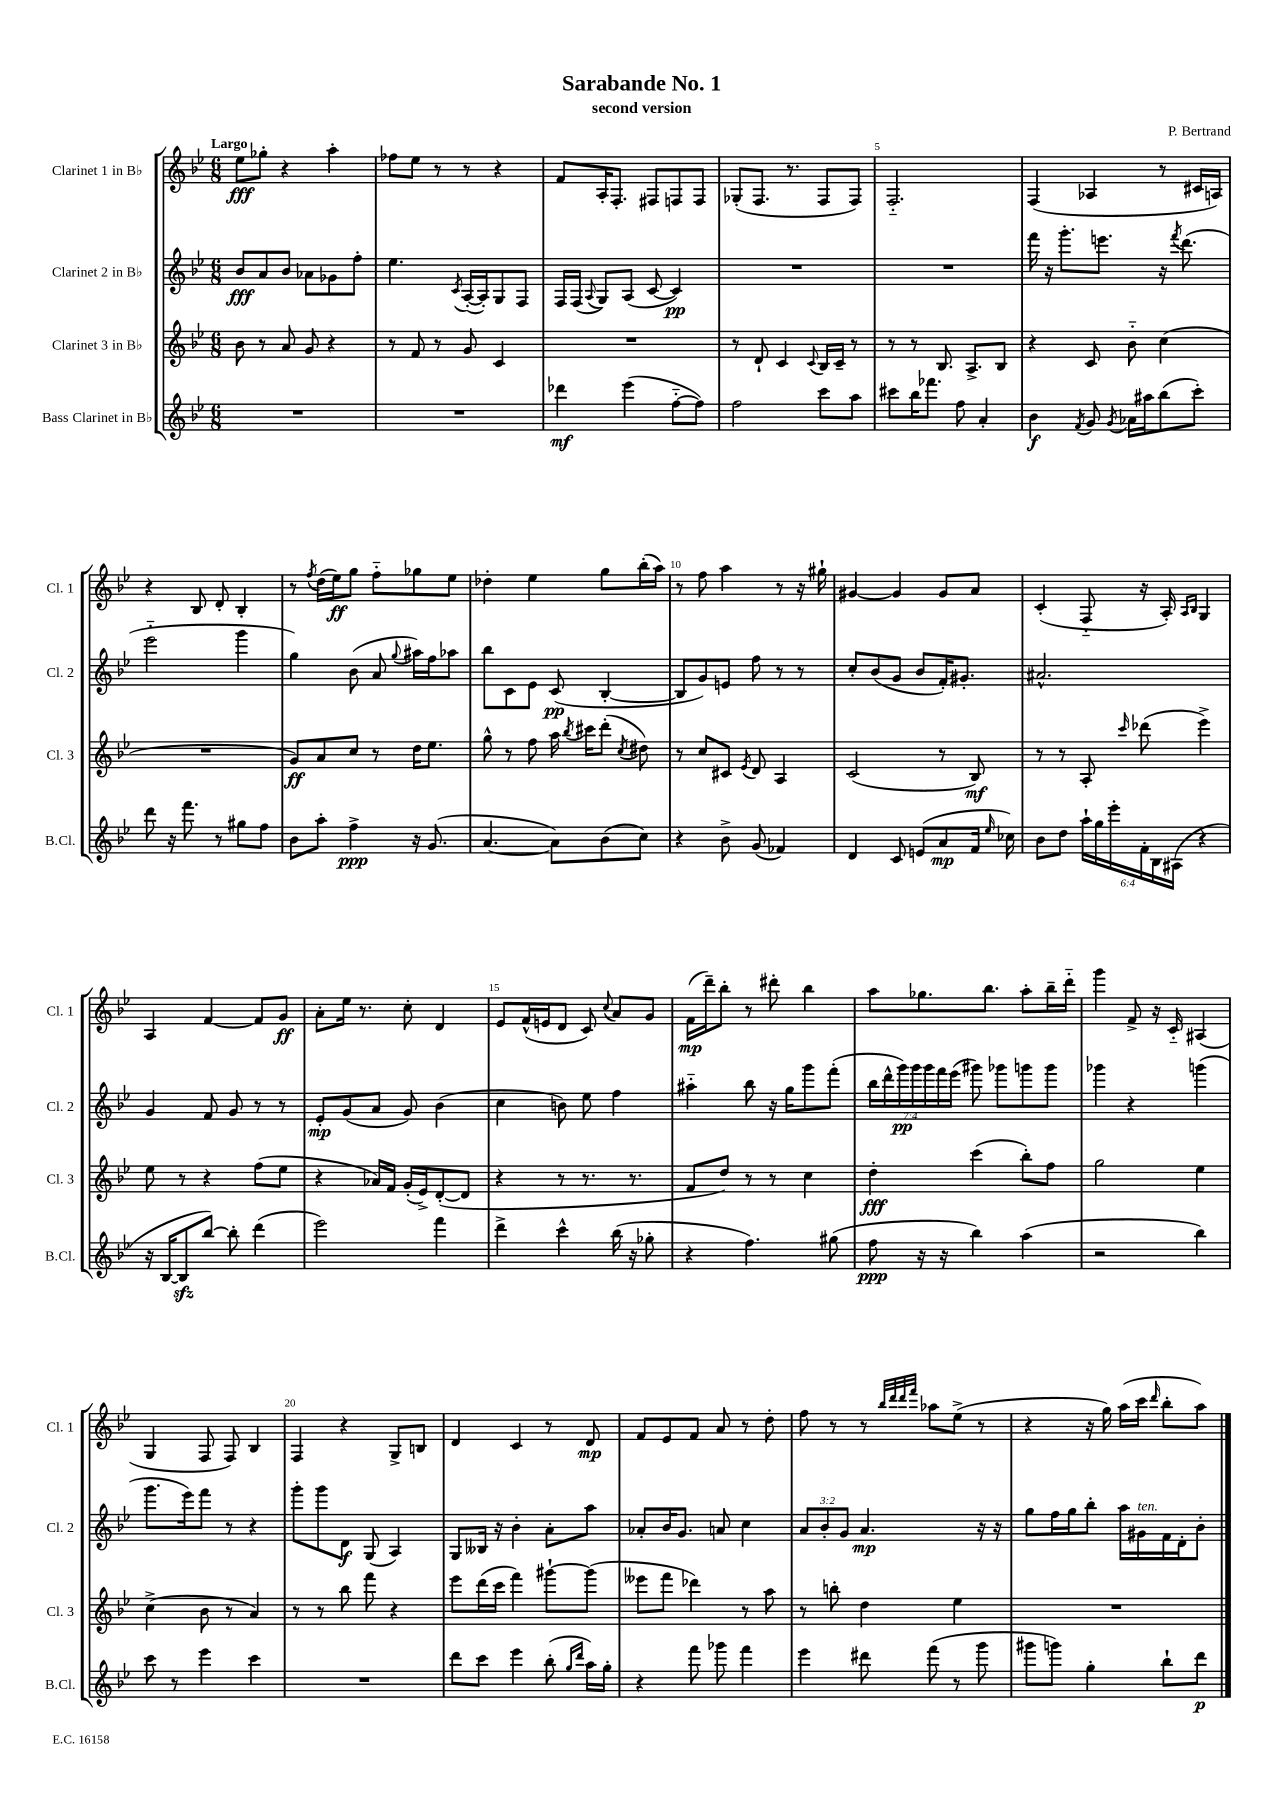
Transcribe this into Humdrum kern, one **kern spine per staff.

**kern	**dynam	**kern	**dynam	**kern	**dynam	**kern	**dynam
*part4	*part4	*part3	*part3	*part2	*part2	*part1	*part1
*staff4	*staff4	*staff3	*staff3	*staff2	*staff2	*staff1	*staff1
*I"Bass Clarinet in B♭	*	*I"Clarinet 3 in B♭	*	*I"Clarinet 2 in B♭	*	*I"Clarinet 1 in B♭	*
*I'B.Cl.	*	*I'Cl. 3	*	*I'Cl. 2	*	*I'Cl. 1	*
*clefG2	*	*clefG2	*	*clefG2	*	*clefG2	*
*k[b-e-]	*	*k[b-e-]	*	*k[b-e-]	*	*k[b-e-]	*
*M6/8	*	*M6/8	*	*M6/8	*	*M6/8	*
=1	=1	=1	=1	=1	=1	=1	=1
!	!	!	!	!	!	!LO:TX:a:B:t=Largo	!
2.r	.	8b-\	.	8b-/L	fff	8ee-\L	fff
.	.	8r	.	8a/	.	8gg-X'\J	.
.	.	8a/	.	8b-/J	.	4r	.
.	.	8g/	.	8a-X\L	.	.	.
.	.	4r	.	8g-X\	.	4aa'\	.
.	.	.	.	8ff'\J	.	.	.
=2	=2	=2	=2	=2	=2	=2	=2
2.r	.	8r	.	4.ee-\	.	8ff-X\L	.
.	.	8f/	.	.	.	8ee-\J	.
.	.	8r	.	.	.	8r	.
.	.	.	.	8qc/	.	.	.
.	.	8g/	.	([16A'/LL	.	8r	.
.	.	.	.	16A'/J])	.	.	.
.	.	4c/	.	8G/	.	4r	.
.	.	.	.	8F/J	.	.	.
=3	=3	=3	=3	=3	=3	=3	=3
4ddd-X\	mf	2.r	.	16F/LL	.	8f/L	.
.	.	.	.	(16F/JJ	.	.	.
.	.	.	.	8qqA/	.	.	.
.	.	.	.	8G/L)	.	16A'/K	.
.	.	.	.	.	.	8.F'/J	.
(4eee-\	.	.	.	(8A/J	.	.	.
.	.	.	.	[8c/	.	8F#X/L	.
[8ff\L	.	.	.	4c/])	pp	8Fn/	.
8ff\J])	.	.	.	.	.	8F/J	.
=4	=4	=4	=4	=4	=4	=4	=4
2ff\	.	8r	.	2.r	.	(8G-X'/L	.
.	.	8d`/	.	.	.	8.F/J	.
.	.	4c/	.	.	.	.	.
.	.	.	.	.	.	8.r	.
.	.	8qqc/	.	.	.	.	.
8ccc\L	.	16B-/LL	.	.	.	8F/L	.
.	.	16c~/JJ	.	.	.	.	.
8aa\J	.	8r	.	.	.	8F/J)	.
=5	=5	=5	=5	=5	=5	=5	=5
8ccc#X\L	.	8r	.	2.r	.	2.F/	.
16bb-\K	.	8r	.	.	.	.	.
8.fff-X\J	.	.	.	.	.	.	.
.	.	8.B-/	.	.	.	.	.
8ff\	.	.	.	.	.	.	.
.	.	8.A^/L	.	.	.	.	.
4a'/	.	.	.	.	.	.	.
.	.	8B-/J	.	.	.	.	.
=6	=6	=6	=6	=6	=6	=6	=6
4b-\	f	4r	.	16fff\	.	(4F/	.
.	.	.	.	16r	.	.	.
.	.	.	.	8.ggg'\L	.	.	.
8qf/	.	.	.	.	.	.	.
8g/	.	8c/	.	.	.	4A-X/	.
.	.	.	.	8.eeen\J	.	.	.
8qg/	.	.	.	.	.	.	.
16a-X\LL	.	8b-\	.	.	.	.	.
16aa#X\J	.	.	.	.	.	.	.
(8bb-\	.	(4cc\	.	16r	.	8r	.
.	.	.	.	8qfff/	.	.	.
.	.	.	.	(8.ddd\	.	.	.
8ccc'\J)	.	.	.	.	.	16c#X/LL	.
.	.	.	.	.	.	16An/JJ)	.
!!LO:LB:g=z
=7	=7	=7	=7	=7	=7	=7	=7
8ddd\	.	2.r	.	2eee-\	.	4r	.
16r	.	.	.	.	.	.	.
8.fff\	.	.	.	.	.	.	.
.	.	.	.	.	.	8B-/	.
8r	.	.	.	.	.	8d'/	.
8gg#X\L	.	.	.	4ggg\	.	4B-'/	.
8ff\J	.	.	.	.	.	.	.
=8	=8	=8	=8	=8	=8	=8	=8
8b-\L	.	8g/L)	ff	4gg\)	.	8r	.
.	.	.	.	.	.	8qff/	.
8aa'\J	.	8a/	.	.	.	(16dd\LL	.
.	.	.	.	.	.	16ee-\J)	ff
4ff^\	ppp	8cc/J	.	(8b-\	.	8gg\J	.
.	.	8r	.	8a/	.	8ff\L	.
.	.	.	.	8qqgg/	.	.	.
16r	.	16dd\KL	.	16aa#X\LL)	.	8gg-X\	.
(8.g/	.	8.ee-\J	.	16ff\J	.	.	.
.	.	.	.	8aa-X\J	.	8ee-\J	.
=9	=9	=9	=9	=9	=9	=9	=9
[4.a/	.	8gg^^\	.	8bb-\L	.	4dd-X'\	.
.	.	8r	.	8c\	.	.	.
.	.	8ff\	.	8e-\J	.	4ee-\	.
8a\L])	.	16aa\	.	(8c/	pp	.	.
.	.	8qbb-/	.	.	.	.	.
.	.	16ccc#X\KL	.	.	.	.	.
(8b-\	.	(8ddd'\J	.	[4B-'/	.	8gg\L	.
.	.	8qcc/	.	.	.	.	.
8cc\J)	.	8dd#X\)	.	.	.	(16bb-'\L	.
.	.	.	.	.	.	16aa\JJ)	.
=10	=10	=10	=10	=10	=10	=10	=10
4r	.	8r	.	8B-/L]	.	8r	.
.	.	8cc/L	.	8g/)	.	8ff\	.
8b-^\	.	8c#X/J	.	8en/J	.	4aa\	.
.	.	8qe-/	.	.	.	.	.
(8g/	.	8d/	.	8ff\	.	.	.
4f-X/)	.	4A/	.	8r	.	8r	.
.	.	.	.	8r	.	16r	.
.	.	.	.	.	.	16gg#X`\	.
=11	=11	=11	=11	=11	=11	=11	=11
4d/	.	(2c/	.	8cc'/L	.	[4g#X/	.
.	.	.	.	(8b-/	.	.	.
8c/	.	.	.	8g/J	.	4g#/]	.
(8en/L	.	.	.	8b-/L	.	.	.
8a/	mp	8r	.	16f'/K)	.	8g#/L	.
.	.	.	.	8.g#X'/J	.	.	.
16f/Jk	.	8B-/)	mf	.	.	8a/J	.
16qqee-/	.	.	.	.	.	.	.
16cc-X\)	.	.	.	.	.	.	.
=12	=12	=12	=12	=12	=12	=12	=12
8b-\L	.	8r	.	2.a#X^^/	.	(4c'/	.
8dd\J	.	8r	.	.	.	.	.
24aa`\LL	.	8A'/	.	.	.	8F/	.
24gg\	.	.	.	.	.	.	.
24eee-'\	.	.	.	.	.	.	.
.	.	16qqccc/	.	.	.	.	.
24f'\	.	(8ddd-X\	.	.	.	16r	.
24B-\	.	.	.	.	.	.	.
.	.	.	.	.	.	16A'/)	.
(24A#X\JJ	.	.	.	.	.	.	.
.	.	.	.	.	.	16qqA/LL	.
.	.	.	.	.	.	16qqB-/JJ	.
4r	.	4eee-^\)	.	.	.	4G/	.
!!LO:LB:g=z
=13	=13	=13	=13	=13	=13	=13	=13
16r	.	8ee-\	.	4g/	.	4A/	.
[16B-/KL	.	.	.	.	.	.	.
8B-zz/]	.	8r	.	.	.	.	.
[8bb-/J)	.	4r	.	8f/	.	[4f/	.
8bb-'\]	.	.	.	8g/	.	.	.
(4ddd\	.	(8ff\L	.	8r	.	8f/L]	.
.	.	8ee-\J	.	8r	.	8g/J	ff
=14	=14	=14	=14	=14	=14	=14	=14
2eee-\)	.	4r	.	8e-'/L	mp	8a'\L	.
.	.	.	.	(8g/	.	16ee-\Jk	.
.	.	.	.	.	.	8.r	.
.	.	16a-X/LL)	.	8a/J	.	.	.
.	.	16f/JJ	.	.	.	.	.
.	.	(16g'/LL	.	8g/)	.	8cc'\	.
.	.	16e-^/J)	.	.	.	.	.
4fff\	.	([8d'/	.	(4b-\	.	4d/	.
.	.	8d/J]	.	.	.	.	.
=15	=15	=15	=15	=15	=15	=15	=15
4ddd^\	.	4r	.	4cc\	.	8e-/L	.
.	.	.	.	.	.	(16f^^/L	.
.	.	.	.	.	.	16en/J	.
4ccc^^\	.	8r	.	8bn\)	.	8d/J	.
.	.	8.r	.	8ee-\	.	8c/)	.
.	.	.	.	.	.	8qqcc/	.
(16bb-\	.	.	.	4ff\	.	8a/L	.
16r	.	8.r	.	.	.	.	.
8gg-X'\	.	.	.	.	.	8g/J	.
=16	=16	=16	=16	=16	=16	=16	=16
4r	.	8f/L	.	4aa#X\	.	(16f\LL	mp
.	.	.	.	.	.	16ddd~\J)	.
.	.	8dd/J)	.	.	.	8bb-'\J	.
4.ff\)	.	8r	.	8bb-\	.	8r	.
.	.	8r	.	16r	.	8ddd#X'\	.
.	.	.	.	16gg\KL	.	.	.
.	.	4cc\	.	8ggg\	.	4bb-\	.
(8gg#X\	.	.	.	(8fff'\J	.	.	.
=17	=17	=17	=17	=17	=17	=17	=17
8ff\	ppp	4dd'\	fff	28bb-\LL	.	8aa\L	.
.	.	.	.	28ddd^^\	.	.	.
.	.	.	.	28ggg\)	pp	.	.
.	.	.	.	28ggg\	.	.	.
16r	.	.	.	.	.	8.gg-X\	.
.	.	.	.	28ggg\	.	.	.
.	.	.	.	28fff\	.	.	.
16r	.	.	.	.	.	.	.
.	.	.	.	(28eee-\JJ	.	.	.
4bb-\)	.	(4ccc\	.	8ggg#X\)	.	.	.
.	.	.	.	.	.	8.bb-\J	.
.	.	.	.	8ggg-X\L	.	.	.
(4aa\	.	8bb-'\L)	.	8gggn\	.	8aa'\L	.
.	.	8ff\J	.	8ggg\J	.	16bb-~\L	.
.	.	.	.	.	.	16ddd\JJ	.
=18	=18	=18	=18	=18	=18	=18	=18
2r	.	2gg\	.	4ggg-X\	.	4ggg\	.
.	.	.	.	4r	.	8f^/	.
.	.	.	.	.	.	16r	.
.	.	.	.	.	.	16c/	.
4bb-\)	.	4ee-\	.	(4gggn\	.	(4A#X/	.
!!LO:LB:g=z
=19	=19	=19	=19	=19	=19	=19	=19
8ccc\	.	(4cc^\	.	8.ggg\L	.	4G/	.
8r	.	.	.	.	.	.	.
.	.	.	.	16eee-\k)	.	.	.
4eee-\	.	8b-\	.	8fff\J	.	8F/	.
.	.	8r	.	8r	.	8F/)	.
4ccc\	.	4a/)	.	4r	.	4B-/	.
=20	=20	=20	=20	=20	=20	=20	=20
2.r	.	8r	.	8ggg'\L	.	4F/	.
.	.	8r	.	8ggg\	.	.	.
.	.	8bb-\	.	8d\J	f	4r	.
.	.	8fff\	.	(8G/	.	.	.
.	.	4r	.	4A/)	.	8G^/L	.
.	.	.	.	.	.	8Bn/J	.
=21	=21	=21	=21	=21	=21	=21	=21
8ddd\L	.	8eee-\L	.	8G/L	.	4d/	.
8ccc\J	.	(16ddd\L	.	16B--X/Jk	.	.	.
.	.	16ccc\JJ	.	16r	.	.	.
4eee-\	.	4fff\)	.	4b-'\	.	4c/	.
(8bb-'\	.	[8ggg#X`\L	.	8a'\L	.	8r	.
16qqgg/LL	.	.	.	.	.	.	.
16qqddd/JJ	.	.	.	.	.	.	.
16aa\LL)	.	(8ggg#\J]	.	8aa\J	.	8d/	mp
16gg'\JJ	.	.	.	.	.	.	.
=22	=22	=22	=22	=22	=22	=22	=22
4r	.	8eee--X\L	.	8a-X'/L	.	8f/L	.
.	.	8fff\J	.	16b-/K	.	8e-/	.
.	.	.	.	8.g/J	.	.	.
8fff\	.	4ddd-X\)	.	.	.	8f/J	.
8ggg-X\	.	.	.	8an/	.	8a/	.
4fff\	.	8r	.	4cc\	.	8r	.
.	.	8aa\	.	.	.	8dd'\	.
=23	=23	=23	=23	=23	=23	=23	=23
4eee-\	.	8r	.	12a/L	.	8ff\	.
.	.	.	.	12b-'/	.	.	.
.	.	8bbn'\	.	.	.	8r	.
.	.	.	.	12g/J	.	.	.
8ddd#X\	.	4dd\	.	4.a/	mp	8r	.
.	.	.	.	.	.	32qqbb-/LLL	.
.	.	.	.	.	.	32qqddd/	.
.	.	.	.	.	.	32qqddd/	.
.	.	.	.	.	.	32qqfff/JJJ	.
(8fff\	.	.	.	.	.	8aa-X\L	.
8r	.	4ee-\	.	.	.	(8ee-^\J	.
8ggg\	.	.	.	16r	.	8r	.
.	.	.	.	16r	.	.	.
=24	=24	=24	=24	=24	=24	=24	=24
8ggg#X\L	.	2.r	.	8gg\L	.	4r	.
8gggn\J)	.	.	.	16ff\L	.	.	.
.	.	.	.	16gg\J	.	.	.
4gg'\	.	.	.	8bb-'\J	.	16r	.
.	.	.	.	.	.	16gg\)	.
.	.	.	.	16aa\LL	.	(16aa\LL	.
!	!	!	!	!LO:TX:a:i:t=ten.	!	!	!
.	.	.	.	16g#X\	.	16ccc\JJ	.
.	.	.	.	.	.	16qqddd/	.
8bb-`\L	.	.	.	16f\	.	8bb-'\L	.
.	.	.	.	16d'\J	.	.	.
8ddd\J	p	.	.	8b-'\J	.	8aa\J)	.
==	==	==	==	==	==	==	==
*-	*-	*-	*-	*-	*-	*-	*-
